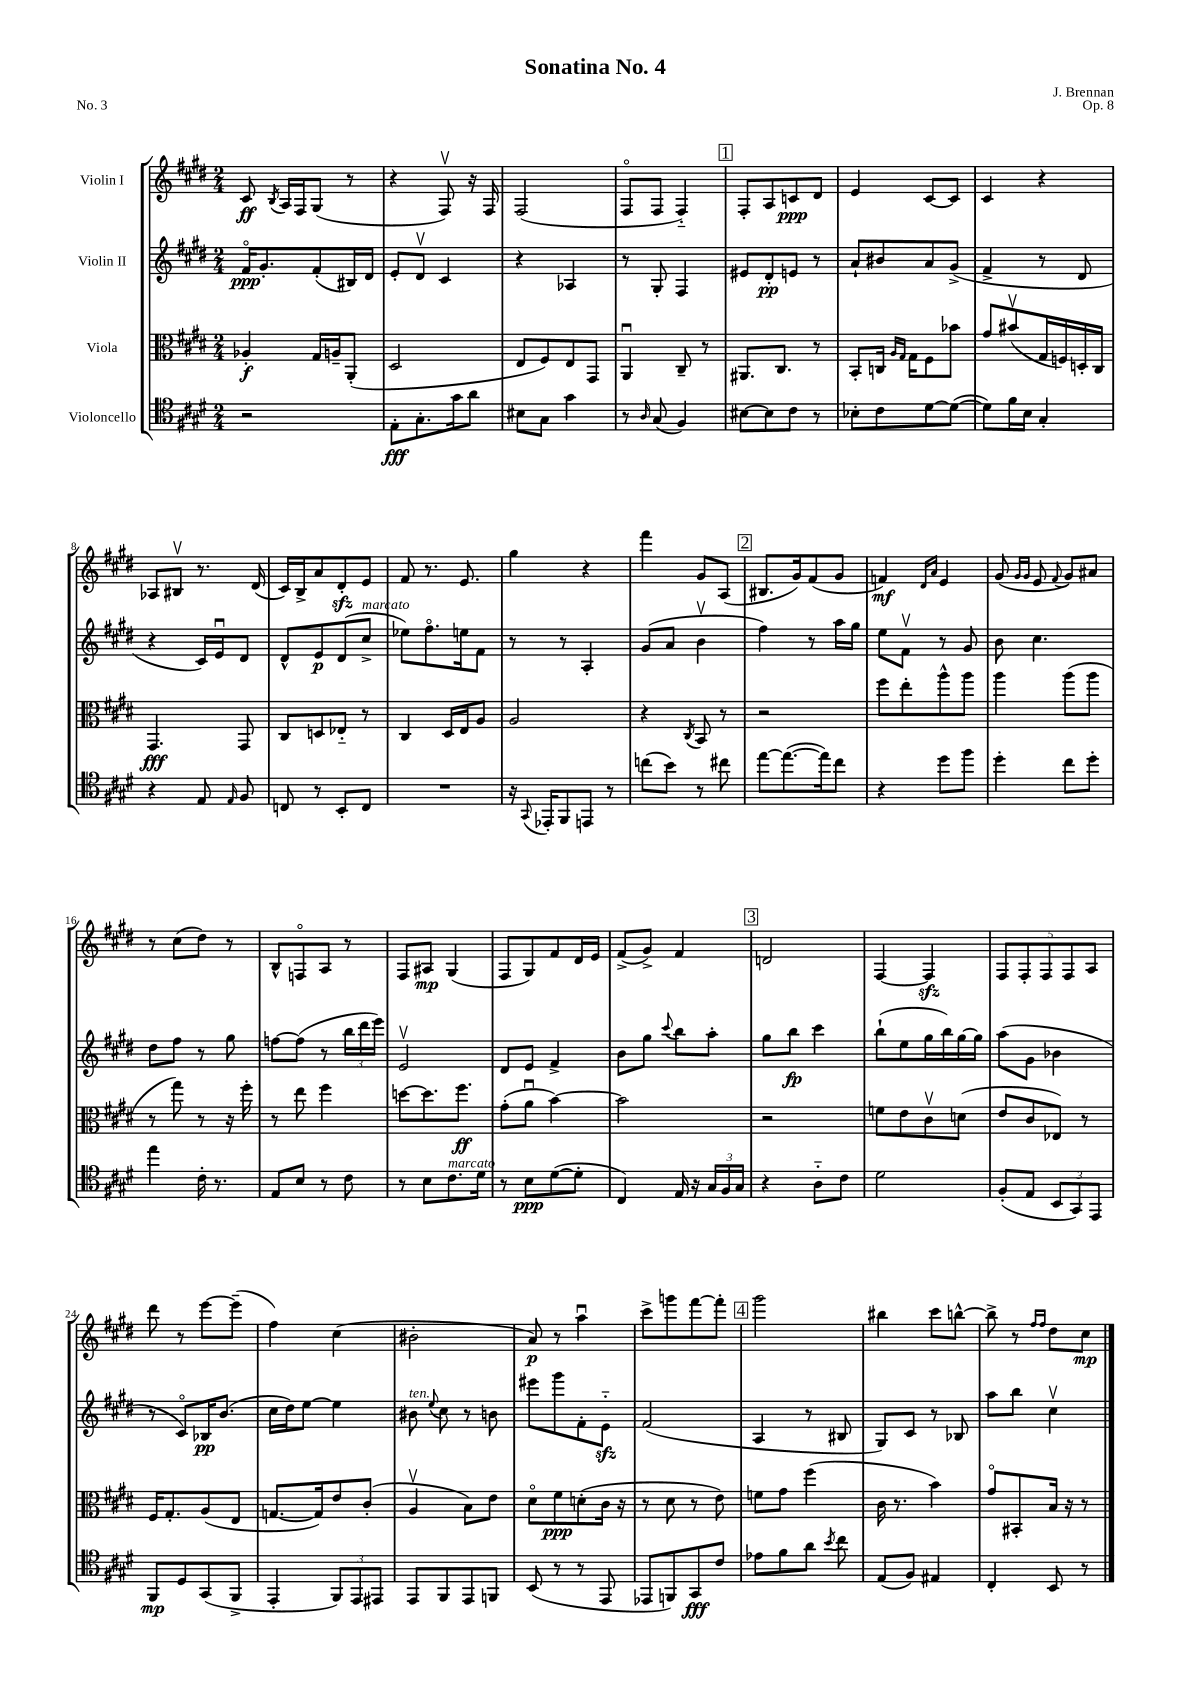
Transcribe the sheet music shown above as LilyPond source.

\header { title = "Sonatina No. 4" composer = "J. Brennan" opus = "Op. 8" piece = "No. 3" }
<<
\new StaffGroup <<
\new Staff = "s0" \with { instrumentName = "Violin I" } {
    \clef treble \key e \major \numericTimeSignature \time 2/4
    \autoBeamOff cis'8\ff \acciaccatura { b8 } a16[ fis16 gis8]( r8 |
    r4 fis8\upbow) r16 fis16 |
    fis2( |
    fis8[\flageolet fis8] fis4-_) |
    \mark \markup { \box "1" } fis8[-. a8 c'8\ppp dis'8] |
    e'4 cis'8[~ cis'8] |
    cis'4 r4 |
    aes8[ bis8]\upbow r8. dis'16( |
    cis'16[) b16-> a'8 dis'8-.\sfz e'8] |
    fis'8 r8. e'8. |
    gis''4 r4 |
    fis'''4 gis'8[ a8]( |
    \mark \markup { \box "2" } bis8.[ gis'16) fis'8( gis'8] |
    f'4\mf) \grace { dis'16[ a'16] } e'4 |
    gis'8( \grace { gis'16[ gis'16] } e'8 \appoggiatura { fis'8 } gis'8[) ais'8] |
    r8 cis''8[( dis''8]) r8 |
    b8[-^ f8\flageolet a8] r8 |
    fis8[ ais8]\mp gis4( |
    fis8[ gis8) fis'8 dis'16 e'16] |
    fis'8[->( gis'8]->) fis'4 |
    \mark \markup { \box "3" } d'2 |
    fis4~ fis4\sfz |
    \tuplet 5/4 { fis8[ fis8-. fis8 fis8 a8] } |
    dis'''8 r8 e'''8[~ e'''8]--( |
    fis''4) cis''4( |
    bis'2-. |
    a'8\p) r8 a''4\downbow |
    cis'''8[-> g'''8 fis'''8~ fis'''8]-. |
    \mark \markup { \box "4" } gis'''2 |
    bis''4 cis'''8[ b''8]~-^ |
    b''8-> r8 \grace { fis''16[ fis''16] } dis''8[ cis''8]\mp \bar "|." |
}
\new Staff = "s1" \with { instrumentName = "Violin II" } {
    \clef treble \key e \major \numericTimeSignature \time 2/4
    \autoBeamOff fis'16[\flageolet\ppp gis'8.-. fis'8-.( bis16) dis'16] |
    e'8[-. dis'8]\upbow cis'4 |
    r4 aes4 |
    r8 gis8-. fis4 |
    \mark \markup { \box "1" } eis'8[ dis'8-.\pp e'8] r8 |
    a'8[-! bis'8 a'8 gis'8]->( |
    fis'4-> r8 dis'8 |
    r4 cis'16[) e'16\downbow dis'8] |
    dis'8[-^ e'8\p dis'8( cis''8]->^\markup { \italic "marcato" } |
    ees''8[) fis''8.\flageolet e''16 fis'8] |
    r8 r8 a4-. |
    gis'8[( a'8] b'4\upbow |
    \mark \markup { \box "2" } fis''4) r8 a''16[ gis''16] |
    e''8[ fis'8]\upbow r8 gis'8 |
    b'8 cis''4. |
    dis''8[ fis''8] r8 gis''8 |
    f''8[~ f''8]( r8 \tuplet 3/2 { b''16[ dis'''16 e'''16]) } |
    e'2\upbow |
    dis'8[ e'8] fis'4-> |
    b'8[ gis''8] \appoggiatura { cis'''8 } b''8[ a''8]-. |
    \mark \markup { \box "3" } gis''8[ b''8]\fp cis'''4 |
    b''8[-!( e''8 gis''16 b''16) gis''16~ gis''16] |
    a''8[( gis'8] bes'4 |
    r8 cis'8[\flageolet) bes16\pp b'8.]( |
    cis''16[ dis''16) e''8]~ e''4 |
    bis'8^\markup { \italic "ten." } \appoggiatura { e''8 } cis''8 r8 b'8 |
    eis'''8[ gis'''8 fis'8-. e'8]-_\sfz |
    fis'2( |
    \mark \markup { \box "4" } a4 r8 bis8 |
    gis8[) cis'8] r8 bes8 |
    a''8[ b''8] cis''4\upbow \bar "|." |
}
\new Staff = "s2" \with { instrumentName = "Viola" } {
    \clef alto \key e \major \numericTimeSignature \time 2/4
    \autoBeamOff aes4-.\f gis16[ a16-- a,8]-.( |
    dis2 |
    e8[ fis8) e8 gis,8] |
    a,4\downbow cis8-- r8 |
    \mark \markup { \box "1" } ais,8.[ cis8.] r8 |
    b,8[-. c16] \grace { a16[ gis16] } gis16[ fis8 bes'8] |
    gis'8[ bis'8\upbow( gis16 f16) d16-. cis16] |
    gis,4.\fff gis,8 |
    cis8[ d8 ees8]-_ r8 |
    cis4 dis16[ e16 a8] |
    a2 |
    r4 \acciaccatura { cis8 } b,8 r8 |
    \mark \markup { \box "2" } r2 |
    fis''8[ e''8-. a''8-^ a''8] |
    a''4 a''8[( a''8] |
    r8 gis''8) r8 r16 fis''16-. |
    r8 e''8 fis''4 |
    d''8[~ d''8. fis''8.]\ff |
    gis'8[-.( a'8]\downbow b'4~) |
    b'2 |
    \mark \markup { \box "3" } r2 |
    f'8[ e'8 cis'8\upbow d'8]( |
    e'8[ cis'8 ees8]) r8 |
    fis16[ gis8.-. a8( e8] |
    g8.[~ g16) e'8 cis'8]-.( |
    a4\upbow b8[) e'8] |
    dis'8[\flageolet fis'8\ppp d'8-.( cis'16] r16 |
    r8 dis'8 r8 e'8) |
    \mark \markup { \box "4" } f'8[ gis'8] fis''4( |
    cis'16 r8. b'4) |
    gis'8[\flageolet bis,8-. b16] r16 r8 \bar "|." |
}
\new Staff = "s3" \with { instrumentName = "Violoncello" } {
    \clef tenor \key e \major \numericTimeSignature \time 2/4
    \autoBeamOff r2 |
    e8[-.\fff gis8.-. gis'16 a'8] |
    bis8[ gis8] gis'4 |
    r8 \grace { a16 } gis8( fis4) |
    \mark \markup { \box "1" } bis8[~ bis8 cis'8] r8 |
    bes8[-. cis'8 dis'8~ dis'8]~( |
    dis'8[) fis'16 b16] gis4-. |
    r4 e8 \grace { e16 } fis8 |
    c8 r8 b,8[-. c8] |
    R2 |
    r16 \appoggiatura { gis,8 } ees,16[-. fis,8 e,8] r8 |
    c''8[( b'8]) r8 cis''8 |
    \mark \markup { \box "2" } e''8[~ e''8.~( e''16) cis''8] |
    r4 dis''8[ fis''8] |
    dis''4-. cis''8[ dis''8]-. |
    e''4 cis'16-. r8. |
    e8[ b8] r8 cis'8 |
    r8 b8[ cis'8.^\markup { \italic "marcato" } dis'16] |
    r8 b8[\ppp dis'8~( dis'8]-. |
    cis4) e16 r16 \tuplet 3/2 { gis16[ fis16 gis16] } |
    \mark \markup { \box "3" } r4 a8[-_ cis'8] |
    dis'2 |
    fis8[-.( e8] \tuplet 3/2 { b,8[ gis,8) e,8] } |
    fis,8[\mp dis8 gis,8( fis,8]-> |
    e,4-. \tuplet 3/2 { fis,8[) e,8 eis,8] } |
    e,8[ fis,8 e,8 f,8] |
    b,8( r8 r8 e,8 |
    ees,8[ f,8) gis,8\fff cis'8] |
    \mark \markup { \box "4" } ees'8[ fis'8 a'8] \acciaccatura { b'8 } cis''8 |
    e8[( fis8]) eis4 |
    cis4-. b,8 r8 \bar "|." |
}
>>
>>
